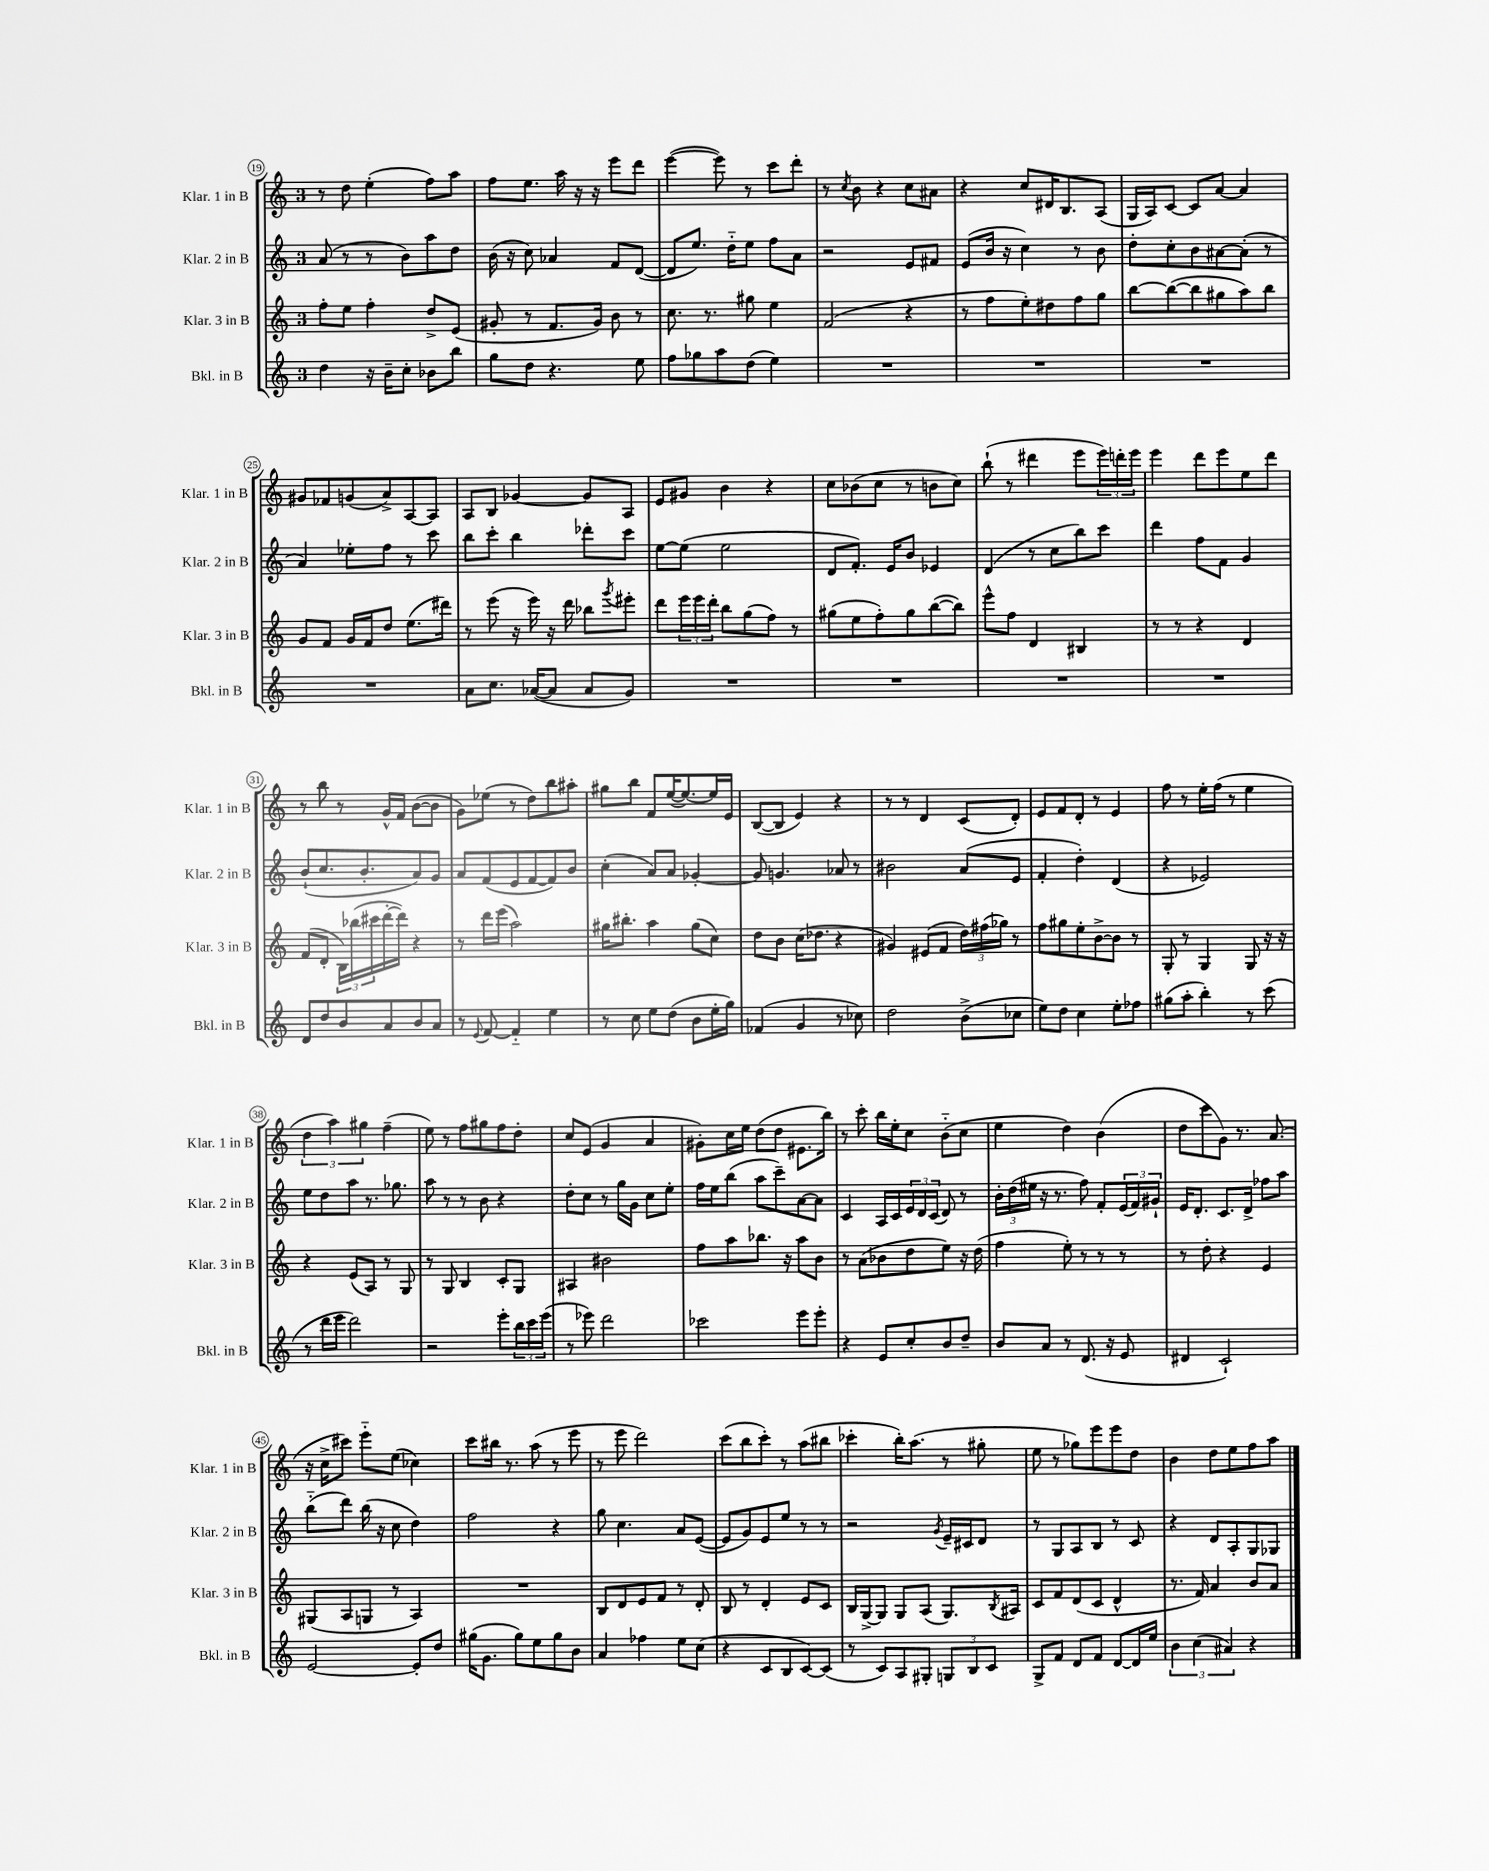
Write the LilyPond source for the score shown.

<<
\new StaffGroup <<
\new Staff = "s0" \with { instrumentName = "Klar. 1 in B" shortInstrumentName = "Klar. 1 in B" } {
    \clef treble \key c \major \once \override Staff.TimeSignature.style = #'single-digit \time 3/4
    r8 d''8 e''4-.( f''8) a''8 |
    f''8 e''8. a''16 r16 r16 e'''8 d'''8 |
    e'''4~( e'''8) r8 c'''8 d'''8-. |
    r8 \acciaccatura { c''8 } b'8 r4 c''8 ais'8 |
    r4 c''8 dis'16 b8. a8( |
    g16 a16) c'8~ c'8 a'8~ a'4 |
    gis'8 fes'8 g'8( a'8->) a8~ a8 |
    a8 b8 ges'4~ ges'8 a8 |
    e'8 gis'8 b'4 r4 |
    c''8 bes'8( c''8 r8 b'8 c''8) |
    b''8-!( r8 dis'''4 e'''8 \tuplet 3/2 { e'''16) d'''16-. e'''16 } |
    e'''4 d'''8 e'''8 e''8 d'''8 |
    r8 b''8 r8 g'16-^ f'16 b'8~( b'8 |
    g'8) ees''8( r8 d''8) b''8 ais''8-. |
    gis''8 b''8 f'8 e''16~( e''8.~) e''16 e'16 |
    b8~( b8 e'4) r4 |
    r8 r8 d'4 c'8( d'8-.) |
    e'8 f'8 d'8-. r8 e'4 |
    f''8 r8 e''16-. f''16( r8 e''4 |
    \tuplet 3/2 { d''4 a''4) gis''4 } f''4--( |
    e''8) r8 f''8 gis''8 f''8 d''8-. |
    c''8 e'8( g'4 a'4 |
    gis'8-.) c''16 e''16 d''8( d''8 eis'8. b''16) |
    r8 c'''8-. b''16 e''16-. c''8 b'8-_( c''8 |
    e''4 d''4) b'4( |
    d''8 c'''8 g'8) r8. a'8.( |
    r16 c''16-> cis'''8) e'''8-_ e''8( ces''4) |
    c'''8 bis''16 r8. a''8( r8 e'''8 |
    r8 e'''8 d'''2) |
    c'''8( b''8 c'''8-.) r8 a''8( bis''8 |
    ces'''4-. b''16-.) a''8.( r8 gis''8-. |
    e''8 r8 ges''8) e'''8 e'''8 d''8 |
    b'4 d''8 e''8 f''8 a''8 \bar "|." |
}
\new Staff = "s1" \with { instrumentName = "Klar. 2 in B" shortInstrumentName = "Klar. 2 in B" } {
    \clef treble \key c \major \once \override Staff.TimeSignature.style = #'single-digit \time 3/4
    a'8( r8 r8 b'8) a''8 d''8 |
    b'16( r16 c''8) aes'4 f'8 d'8~( |
    d'8 e''8.) d''16-_ e''8 f''8 a'8 |
    r2 e'8 fis'8 |
    e'8( b'16 r16 c''4) r8 b'8 |
    d''8-. c''8-. b'8 ais'8~ ais'8-.( r8 |
    a'4) ees''8-. f''8 r8 c'''8 |
    b''8 c'''8-. b''4 des'''8-. c'''8 |
    e''8~ e''8( e''2 |
    d'8 f'8.-.) e'16 b'8 ees'4 |
    d'4( r8 c''8 b''8) c'''8 |
    d'''4 f''8 f'8 g'4 |
    b'8-!( c''8. b'8.-. a'8) g'8 |
    a'8 f'8( e'8 f'8~ f'8) b'8 |
    c''4-.( a'8) a'8 ges'4~-. |
    ges'8 g'4. aes'8 r8 |
    bis'2 a'8( e'8 |
    f'4-. d''4-.) d'4( |
    r4 ees'2) |
    e''8 d''8 a''8 r8. ges''8. |
    a''8 r8 r8 b'8 r4 |
    d''8-. c''8 r8 g''16 g'16 c''8 e''8-. |
    f''16 e''16 b''8( a''8 c'''8--) a'8~ a'8 |
    c'4 a16 c'16 \tuplet 3/2 { e'16 d'16 c'16( } d'8) r8 |
    \tuplet 3/2 { b'16-. d''16( eis''16 } r16 r8. f''8) f'8-. \tuplet 3/2 { e'16( f'16) gis'16-! } |
    e'16 d'8.-. c'8. d'16-> fes''8 a''8 |
    b''8-_( d'''8) b''16( r16 c''8 d''4) |
    f''2 r4 |
    g''8 c''4. a'8 e'8~( |
    e'8 g'8) e'8 e''8 r8 r8 |
    r2 \acciaccatura { g'8 } e'16-- cis'16 d'8 |
    r8 g8 a8 b8 r8 c'8 |
    r4 d'8 a8-. g8 ges8 \bar "|." |
}
\new Staff = "s2" \with { instrumentName = "Klar. 3 in B" shortInstrumentName = "Klar. 3 in B" } {
    \clef treble \key c \major \once \override Staff.TimeSignature.style = #'single-digit \time 3/4
    f''8-. e''8 f''4-. d''8-> e'8( |
    gis'8-. r8 f'8. gis'16) b'8 r8 |
    c''8. r8. gis''8 e''4 |
    f'2( r4 |
    r8 f''8 e''8-.) dis''8 f''8 g''8 |
    b''8~ b''8~( b''8 gis''8 a''8) b''8 |
    g'8 f'8 g'16 f'16 d''8 e''8.( dis'''16) |
    r8 e'''8( r16 e'''16) r16 d'''16 bes''8 \acciaccatura { g'''8 } eis'''8-. |
    d'''8 \tuplet 3/2 { e'''16 e'''16 d'''16-. } b''8 g''8( f''8) r8 |
    gis''8( e''8 f''8-.) gis''8 b''8~( b''8) |
    e'''8-^ f''8 d'4 bis4 |
    r8 r8 r4 d'4 |
    f'8( d'8-. \tuplet 3/2 { b16) bes''16( cis'''16 } d'''16~-. d'''16) r4 |
    r8 d'''16 e'''16( a''2) |
    gis''16 bis''8.-. a''4 gis''8( c''8) |
    d''8 b'8 c''16( des''8. r4 |
    gis'4) eis'8( f'8 \tuplet 3/2 { d''16) fis''16( ges''16) } r8 |
    f''8 gis''8 e''8-. b'8~-> b'8 r8 |
    g8-. r8 g4 g8 r16 r16 |
    r4 e'8( a8) r8 g8 |
    r8 g8 b4 c'8-. g8 |
    ais4 bis'2 |
    f''8 a''8 bes''8. r16 a''8 b'8 |
    r8 a'8( bes'8 d''8 e''8) r16 d''16( |
    f''4 e''8-.) r8 r8 r8 |
    r8 d''8-. r4 e'4 |
    gis8( a8 g8 r8 a4) |
    R2. |
    b8 d'8 e'8 f'8 r8 d'8-. |
    b8 r8 d'4-. e'8 c'8 |
    b16 g16~-> g8 g8 a8( g8.) \acciaccatura { b8 } ais16 |
    c'8 f'8 d'8( c'8 d'4-^ |
    r8. f'16) a'4 b'8 a'8 \bar "|." |
}
\new Staff = "s3" \with { instrumentName = "Bkl. in B" shortInstrumentName = "Bkl. in B" } {
    \clef treble \key c \major \once \override Staff.TimeSignature.style = #'single-digit \time 3/4
    d''4 r16 b'16-- c''8-. bes'8 b''8 |
    g''8 d''8 r4. e''8 |
    f''8 ges''8 a''8 d''8( e''4) |
    R2. |
    R2. |
    R2. |
    R2. |
    a'8 c''8. aes'16~( aes'8 aes'8 g'8) |
    R2. |
    R2. |
    R2. |
    R2. |
    d'8 d''8 b'8 a'8 b'8 a'8 |
    r8 \appoggiatura { e'8 } f'8~ f'4-_ e''4 |
    r8 c''8 e''8 d''8( b'8 e''16-. g''16) |
    fes'4( g'4 r8 ces''8) |
    d''2 b'8->( ces''8 |
    e''8) d''8 c''4 e''8-. fes''8 |
    gis''8( a''8-. b''4-.) r8 c'''8( |
    r8 d'''16 e'''16 d'''2) |
    r2 e'''8-. \tuplet 3/2 { b''16 c'''16 e'''16( } |
    r8 ees'''8) d'''2 |
    ces'''2 e'''8 e'''8-. |
    r4 e'8 c''8-. b'8 d''8-- |
    b'8 a'8 r8 d'8.( r16 e'8 |
    dis'4 c'2-!) |
    e'2~ e'8-. d''8 |
    gis''16( g'8. gis''8) e''8 gis''8 b'8 |
    a'4 fes''4 e''8 c''8( |
    r4 c'8 b8 c'8~) c'8( |
    r8 c'8) a8 gis8-. \tuplet 3/2 { g8 b8 c'8 } |
    g8-> f'8 d'8 f'8 d'8~ d'16 e''16 |
    \tuplet 3/2 { b'4 c''4( ais'4) } r4 \bar "|." |
}
>>
>>
\layout { \context { \Score currentBarNumber = #19 \override BarNumber.stencil = #(make-stencil-circler 0.1 0.3 ly:text-interface::print) } }
